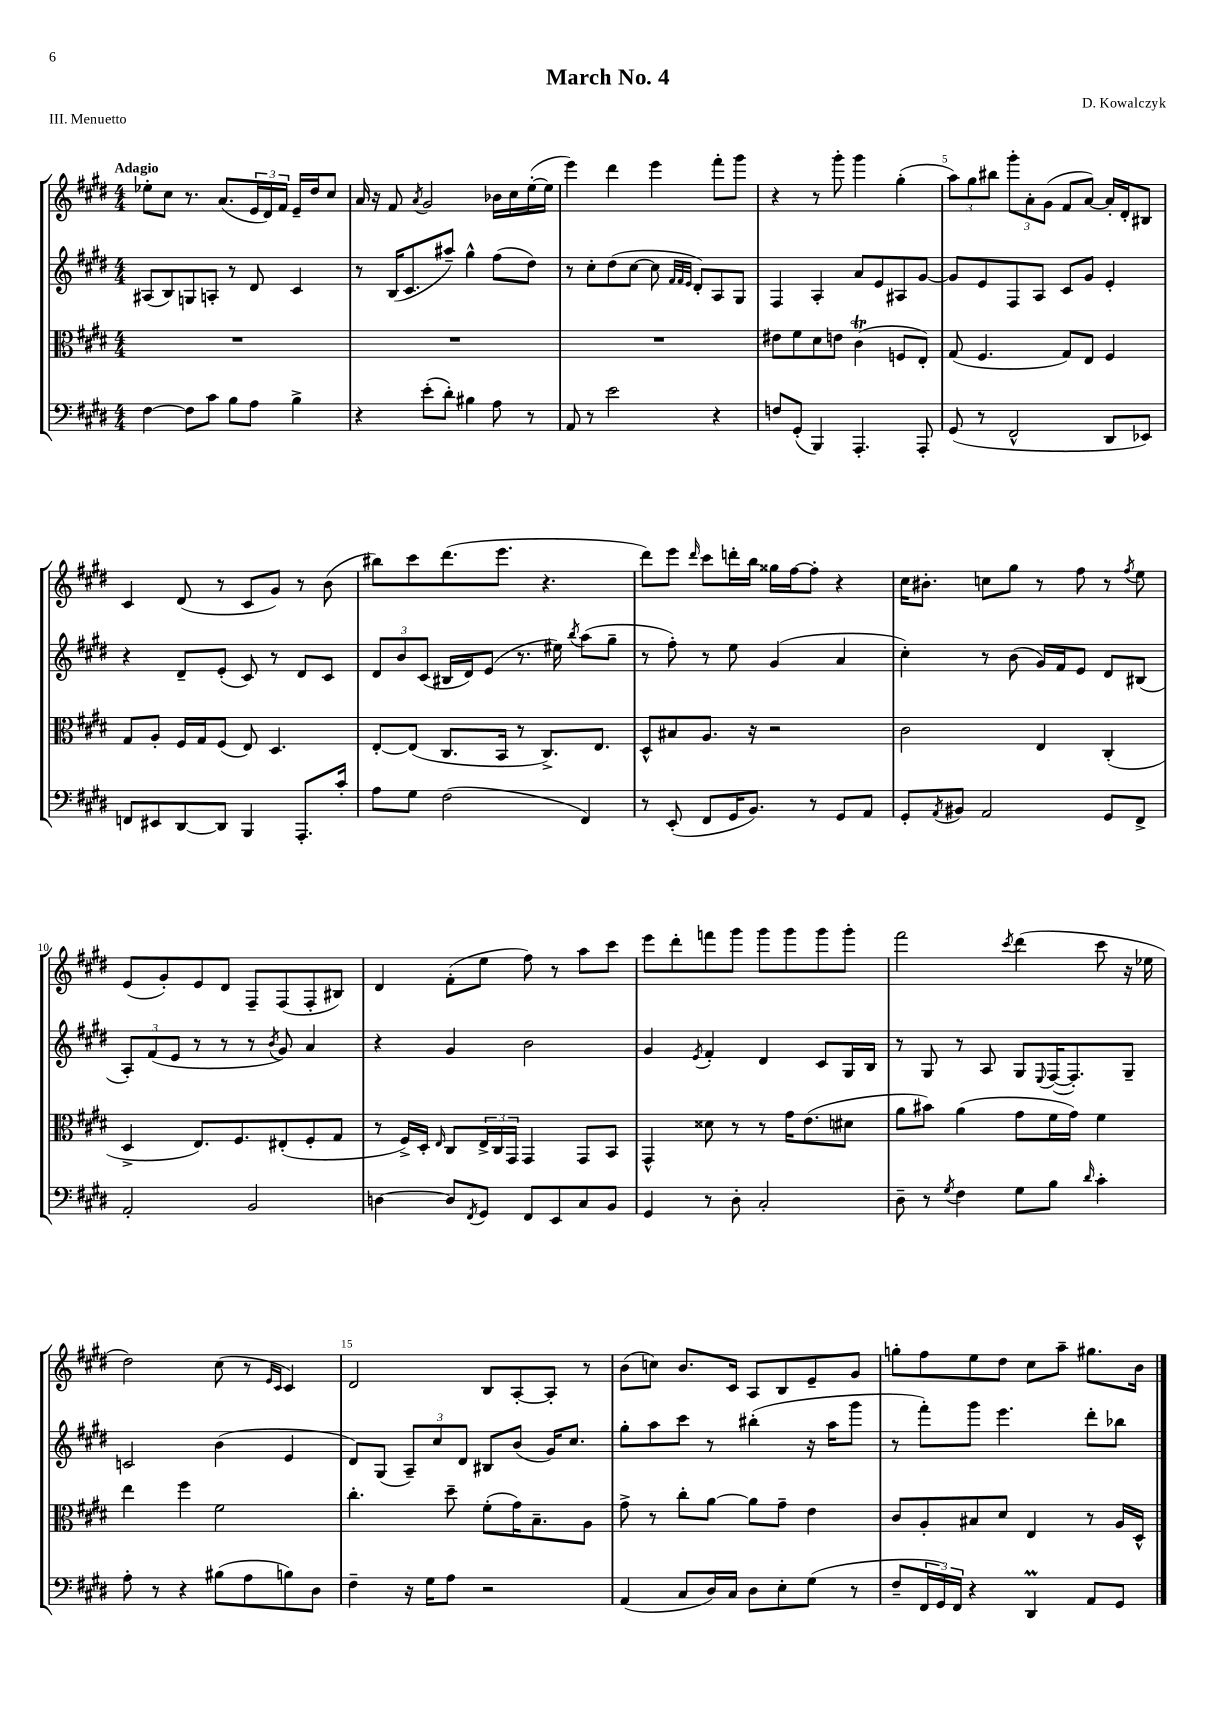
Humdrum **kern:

**kern	**kern	**kern	**kern
*part4	*part3	*part2	*part1
*staff4	*staff3	*staff2	*staff1
*clefF4	*clefC3	*clefG2	*clefG2
*k[f#c#g#d#]	*k[f#c#g#d#]	*k[f#c#g#d#]	*k[f#c#g#d#]
*M4/4	*M4/4	*M4/4	*M4/4
=1	=1	=1	=1
!	!	!	!LO:TX:a:B:t=Adagio
[4F#\	1r	(8A#X/L	8ee-X'\L
.	.	8B/)	8cc#\J
8F#\L]	.	8Gn/	8.r
8c#\J	.	8An'/J	.
.	.	.	(8.a/L
8B\L	.	8r	.
8A\J	.	8d#/	24e/L
.	.	.	24d#/)
.	.	.	24f#/JJ
4B^\	.	4c#/	16e~/LL
.	.	.	16dd#/J
.	.	.	8cc#/J
=2	=2	=2	=2
4r	1r	8r	16a/
.	.	.	16r
.	.	(16B/KL	8f#/
.	.	8.c#/	.
.	.	.	8qa/
(8e'\L	.	.	2g#/
8d#'\J)	.	8aa#X~/J)	.
4B#X\	.	4gg#^^\	.
8A\	.	(8ff#\L	16b-X\LL
.	.	.	16cc#\
8r	.	8dd#\J)	([16ee'\
.	.	.	16ee\JJ]
=3	=3	=3	=3
8AA/	1r	8r	4eee\)
8r	.	8cc#'\L	.
2e\	.	(8dd#\	4ddd#\
.	.	[8cc#\J	.
.	.	8cc#\]	4eee\
.	.	32qqf#/LLL	.
.	.	32qqf#/	.
.	.	32qqe/JJJ	.
.	.	8d#'/L)	.
4r	.	8A/	8fff#'\L
.	.	8G#/J	8ggg#\J
=4	=4	=4	=4
8Fn/L	8e#X\L	4F#/	4r
(8GG#'/J	8f#\	.	.
4BBB/)	8d#\	4A'/	8r
.	8en\J	.	8ggg#'\
4.AAA'/	(4c#T\	8a/L	4ggg#\
.	.	8e/	.
.	8Fn/L	8A#X/	(4gg#'\
8AAA'/	8E'/J)	[8g#/J	.
=5	=5	=5	=5
(8GG#/	(8G#/	8g#/L]	12aa\L)
.	.	.	12gg#\
8r	4.F#/	8e/	.
.	.	.	12bb#X\J
2FF#^^/	.	8F#/	12ggg#'\L
.	.	.	12a'\
.	.	8A/J	.
.	.	.	(12g#\J
.	8G#/L)	8c#/L	8f#/L
.	8E/J	8g#/J	[8a/J)
8DD#/L	4F#/	4e'/	16a'/LL]
.	.	.	16d#'/J
8EE-X/J)	.	.	8B#X/J
!!LO:LB:g=z
=6	=6	=6	=6
8FFn/L	8G#/L	4r	4c#/
8EE#X/	8A'/J	.	.
[8DD#/	16F#/LL	8d#~/L	(8d#/
.	16G#/J	.	.
8DD#/J]	(8F#/J	(8e'/J	8r
4BBB/	8E/)	8c#/)	8c#/L
.	4.D#/	8r	8g#/J)
8.AAA'/L	.	8d#/L	8r
.	.	8c#/J	(8b\
16c#'/Jk	.	.	.
=7	=7	=7	=7
8A\L	[8E'/L	12d#/L	8bb#X\L)
.	.	12b/	.
8G#\J	(8E/J]	.	8ccc#\
.	.	(12c#/J	.
(2F#\	8.C#/L	16B#X/LL	(8.ddd#\
.	.	16d#/J)	.
.	.	(8e/J	.
.	16BB/Jk	.	8.eee\J
.	8r	8.r	.
.	8.C#^/L)	.	4.r
.	.	16ee#X\)	.
.	.	8qbb/	.
4FF#/)	.	(8aa\L	.
.	8.E/J	.	.
.	.	8gg#~\J	.
=8	=8	=8	=8
8r	8D#^^/L	8r	8ddd#\L)
(8EE'/	8B#X/	8ff#'\)	8eee\J
.	.	.	16qqddd#/
8FF#/L	8.A/J	8r	8ccc#\L
16GG#/K	.	8ee\	16dddn'\L
8.BB/J)	16r	.	16bb\JJ
.	2r	(4g#/	16gg##X\LL
.	.	.	[16ff#\J
8r	.	.	8ff#'\J]
8GG#/L	.	4a/	4r
8AA/J	.	.	.
=9	=9	=9	=9
8GG#'/L	2c#\	4cc#'\)	16cc#\KL
.	.	.	8.b#X'\J
8qAA/	.	.	.
8BB#X/J	.	.	.
2AA/	.	8r	8ccn\L
.	.	(8b\	8gg#\J
.	4E/	16g#/LL)	8r
.	.	16f#/J	.
.	.	8e/J	8ff#\
8GG#/L	(4C#'/	8d#/L	8r
.	.	.	8qff#/
8FF#^/J	.	(8B#X/J	8ee\
!!LO:LB:g=z
=10	=10	=10	=10
2AA'/	4D#^/	12A'/L)	(8e/L
.	.	(12f#/	.
.	.	.	8g#'/)
.	.	12e/J	.
.	8.E/L)	8r	8e/
.	.	8r	8d#/J
.	8.F#/	.	.
2BB/	.	8r	8F#~/L
.	.	8qb/	.
.	(8E#X'/	8g#/)	(8F#/
.	8F#'/	4a/	8F#'/
.	8G#/J	.	8B#X/J)
=11	=11	=11	=11
[4Dn\	8r	4r	4d#/
.	16F#^/LL)	.	.
.	16D#'/JJ	.	.
.	16qqE/	.	.
8D/L]	8C#/L	4g#/	(8f#'\L
8qFF#/	.	.	.
8GG#/J	24E^/L	.	8ee\J
.	24C#/	.	.
.	24GG#/JJ	.	.
8FF#/L	4GG#/	2b\	8ff#\)
8EE/	.	.	8r
8C#/	8GG#/L	.	8aa\L
8BB/J	8BB/J	.	8ccc#\J
=12	=12	=12	=12
4GG#/	4GG#^^/	4g#/	8eee\L
.	.	.	8ddd#'\
.	.	8qe/	.
8r	8d##X\	4f#'/	8fffn\
8D#'\	8r	.	8ggg#\J
2C#'/	8r	4d#/	8ggg#\L
.	16g#\KL	.	8ggg#\
.	(8.e\	.	.
.	.	8c#/L	8ggg#\
.	8d#X\J	16G#/L	8ggg#'\J
.	.	16B/JJ	.
=13	=13	=13	=13
8D#~\	8a\L	8r	2fff#\
8r	8b#X\J)	8G#/	.
8qG#/	.	.	.
4F#\	(4a\	8r	.
.	.	8A/	.
.	.	.	8qccc#/
8G#\L	8g#\L	8G#/L	(4ddd#\
.	.	8qqE/	.
8B\J	16f#\L	([16F#/K	.
.	16g#\JJ)	8.F#'/])	.
16qqd#/	.	.	.
4c#'\	4f#\	.	8ccc#\
.	.	8G#~/J	16r
.	.	.	16ee-X\
!!LO:LB:g=z
=14	=14	=14	=14
8A'\	4ee\	2cn/	2dd#\)
8r	.	.	.
4r	4ff#\	.	.
(8B#X\L	2f#\	(4b\	(8cc#\
8A\	.	.	8r
.	.	.	16qqe/LL
.	.	.	16qqc#/JJ
8Bn\)	.	4e/	4c#/)
8D#\J	.	.	.
=15	=15	=15	=15
4F#~\	4.cc#'\	8d#/L)	2d#/
.	.	(8G#/J	.
16r	.	12A~/L)	.
16G#\KL	.	.	.
.	.	12cc#/	.
8A\J	8dd#~\	.	.
.	.	12d#/J	.
2r	(8f#'\L	8B#X/L	8B/L
.	16g#\K)	(8b/J	[8A'/
.	8.B~\	.	.
.	.	16g#/KL)	8A'/J]
.	.	8.cc#/J	.
.	8A\J	.	8r
=16	=16	=16	=16
(4AA/	8g#^\	8gg#'\L	(8b\L
.	8r	8aa\	8ccn\J)
8C#/L	8cc#'\L	8ccc#\J	8.b/L
16D#/L)	[8a\J	8r	.
16C#/JJ	.	.	16c#/Jk
8D#\L	8a\L]	(4bb#X'\	8A/L
8E'\	8g#~\J	.	8B/
(8G#\J	4e\	16r	8e~/
.	.	16aa\KL	.
8r	.	8ggg#\J	8g#/J
=17	=17	=17	=17
8F#~/L	8c#/L	8r	8ggn'\L
24FF#/L	8A'/	8fff#'\L)	8ff#\
24GG#/)	.	.	.
24FF#/JJ	.	.	.
4r	8B#X/	8ggg#\J	8ee\
.	8d#/J	4.eee\	8dd#\J
4DD#m/	4E/	.	8cc#\L
.	.	.	8aa~\J
8AA/L	8r	8ddd#'\L	8.gg#X\L
8GG#/J	16A/LL	8bb-X\J	.
.	16D#^^/JJ	.	16b\Jk
==	==	==	==
*-	*-	*-	*-
